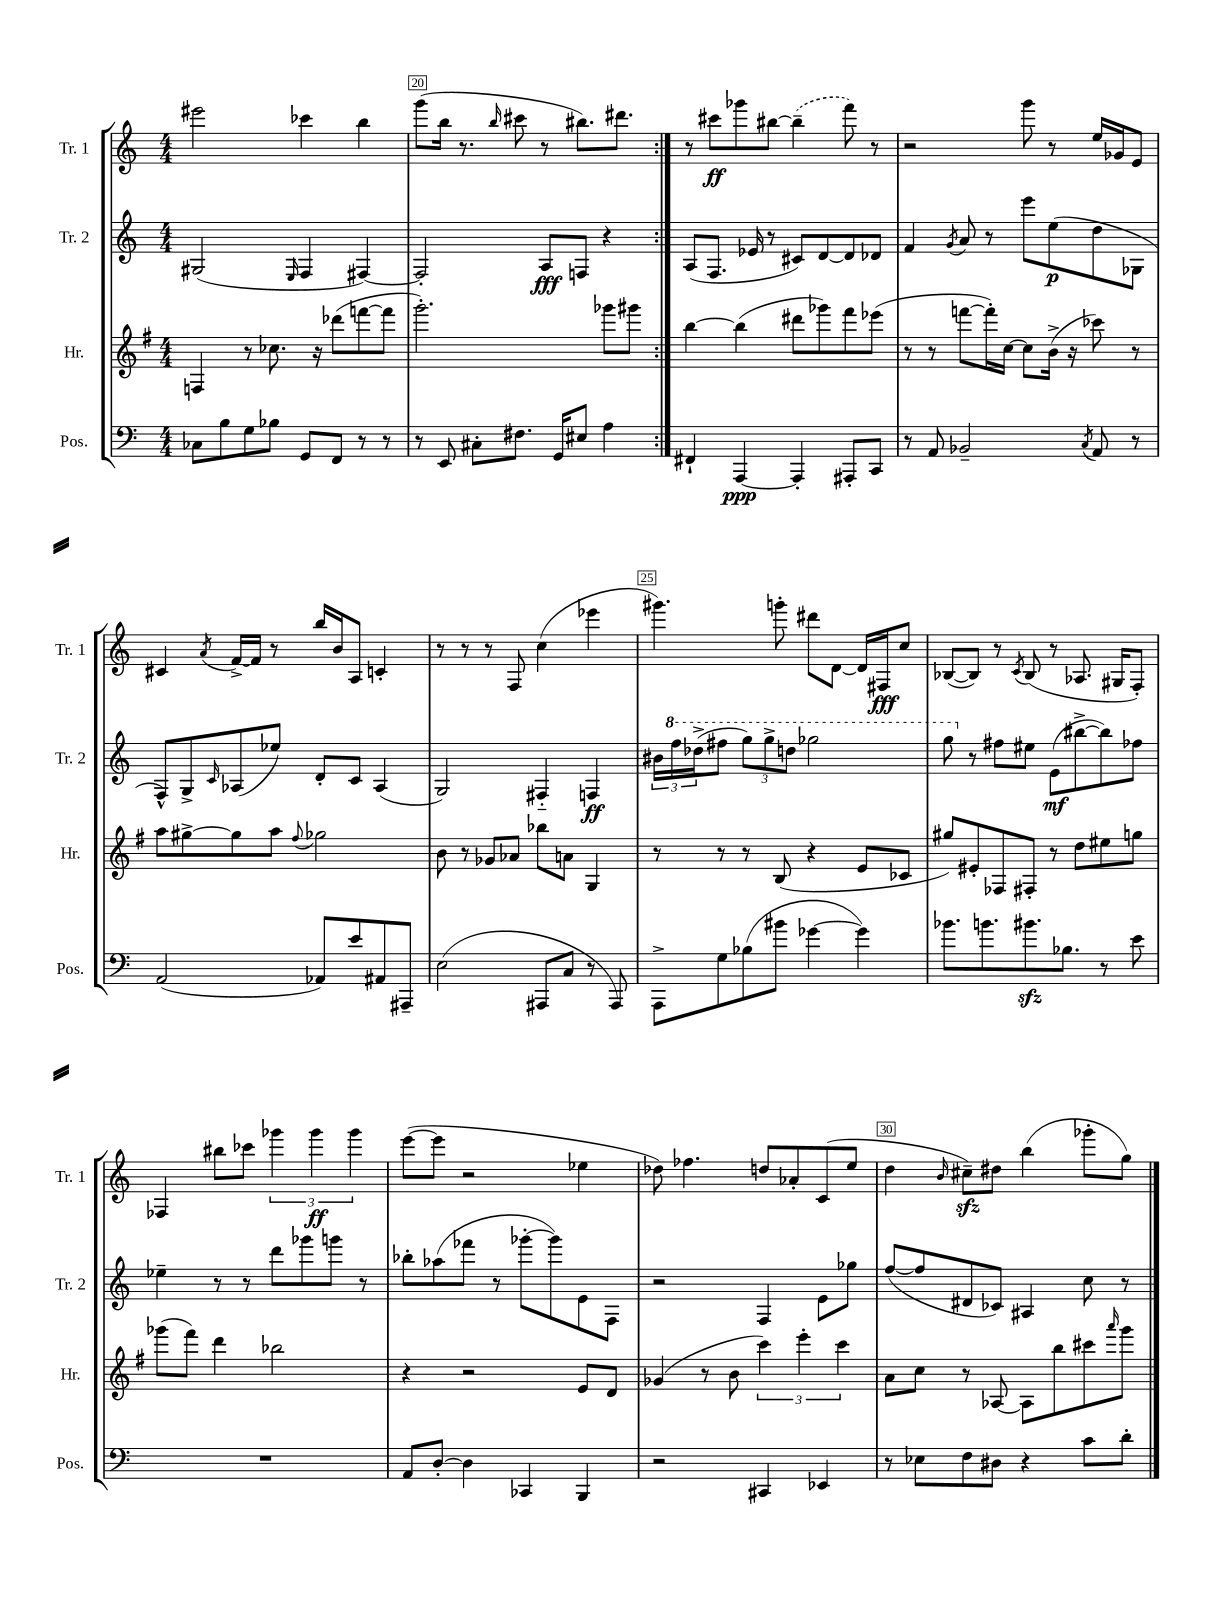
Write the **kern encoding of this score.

**kern	**kern	**kern	**kern
*staff4	*staff3	*staff2	*staff1
*clefF4	*clefG2	*clefG2	*clefG2
*k[]	*k[f#]	*k[]	*k[]
*M4/4	*M4/4	*M4/4	*M4/4
8C-\L	4F/	(2G#/	2eee#\
8B\	.	.	.
8G\	8r	.	.
8B-\J	8.cc-\	.	.
.	.	16qqE/	.
8GG/L	.	4F/	4ccc-\
.	16r	.	.
8FF/J	(8ddd-\L	.	.
8r	[8fff\	[4F#/)	4bb\
8r	8fff\]J	.	.
=	=	=	=
8r	2.ggg'\)	2F#'/]	(8ggg\L
8EE/	.	.	16bb\Jk
.	.	.	8.r
8C#'\L	.	.	.
.	.	.	16qqbb/
8.F#\J	.	.	8ccc#\
.	.	8A/L	8r
16GG/LK	.	.	.
8E#/J	.	8F/J	8.bb#\L)
4A\	8ggg-\L	4r	.
.	.	.	8.ddd#\J
.	8ggg#\J	.	.
=:|!	=:|!	=:|!	=:|!
4FF#`/	[4bb\	(8A/L	8r
.	.	8.F/J	8ccc#\L
[4AAA/	(4bb\]	.	8ggg-\
.	.	16e-/	.
.	.	8r	[8bb#\J
4AAA'/]	8ddd#\L	8c#/L)	(4bb#~\]
.	8ggg-\)	[8d/	.
8AAA#'/L	8fff#\	8d/]	8fff\)
8CC/J	(8eee-\J	8d-/J	8r
=	=	=	=
8r	8r	4f/	2r
8AA/	8r	.	.
.	.	8qg/	.
2BB-~/	[8fff\L	8a/	.
.	16fff'\]L)	8r	.
.	[16cc\JJ	.	.
.	8cc\]L	8eee\L	8ggg\
.	(16b^\Jk	(8ee\	8r
.	16r	.	.
8qC/	.	.	.
8AA/	8ccc-\)	8dd\	16ee/LL
.	.	.	16g-/J
8r	8r	8G-\J	8e/J
=	=	=	=
(2AA/	8aa\L	8F^^/L)	4c#/
.	[8gg#^\	8G^/	.
.	.	16qqc/	8qa/
.	8gg#\]	(8A-/	[16f^/LL
.	.	.	16f/]JJ
.	8aa\J	8ee-/J)	8r
.	8qqff#/	.	.
8AA-/L)	2gg-\	8d'/L	16bb/LL
.	.	.	16b/J
8e/	.	8c/J	8A/J
8AA#/	.	(4A-/	4c'/
8AAA#~/J	.	.	.
=	=	=	=
(2E\	8b\	2G/)	8r
.	8r	.	8r
.	8g-/L	.	8r
.	8a-/J	.	8F/
8AAA#/L	8bb-\L	4F#'~/	(4cc\
8C/J	8a\J	.	.
8r	4G/	4F/	4eee-\
8AAA#/)	.	.	.
=	=	=	=
8AAA^\L	8r	24b#\LL	4.ggg#\)
.	.	24fff\	.
.	.	(24ddd-^\J	.
8G\	8r	8fff#\J	.
(8B-\	8r	12ggg\L)	.
.	.	12ggg^\	.
8b#\J	(8B/	.	8ggg'\
.	.	12ddd\J	.
[4g-\	4r	2ggg-\	8ddd#\L
.	.	.	[8d\J
4g-\])	8e/L	.	16d/]LL
.	.	.	16F#/J
.	8c-/J	.	8cc/J
=	=	=	=
8.b-\L	8gg#/L)	8ggg\	([8B-/L
.	8e#'/	8r	8B-/]J)
8.b\	.	.	.
.	8F-/	8ff#\L	8r
.	.	.	8qc/
8.b#\	8F#'/J	8ee#\J	(8B-/
.	8r	(8e\L	8r
8.B-\J	.	.	.
.	8dd\L	[8bb#^\	8.A-/
8r	8ee#\	8bb#\])	.
.	.	.	16G#/LK
8e\	8gg\J	8ff-\J	8F'/J)
=	=	=	=
1r	(8ggg-\L	4ee-~\	4F-/
.	8fff#\J)	.	.
.	4ddd\	8r	8bb#\L
.	.	8r	8ccc-\J
.	2bb-\	8ddd\L	6ggg-\
.	.	8ggg-\	.
.	.	.	6ggg-\
.	.	8ggg\J	.
.	.	.	6ggg-\
.	.	8r	.
=	=	=	=
8AA/L	4r	8bb-'\L	([8eee\L
[8D'/J	.	(8aa-\	8eee\]J
4D\]	2r	8fff-\J	2r
.	.	8r	.
4CC-/	.	[8ggg-'\L	.
.	.	8ggg-\])	.
4BBB/	8e/L	8e\	4ee-\
.	8d/J	8F\J	.
=	=	=	=
2r	(4g-/	2r	8dd-\)
.	.	.	4.ff-\
.	8r	.	.
.	8b\	.	.
4CC#/	6ccc\)	4F/	8dd/L
.	.	.	8a-'/
.	6eee'\	.	.
4EE-/	.	8e\L	(8c/
.	6ccc\	.	.
.	.	8gg-\J	8ee/J
=	=	=	=
8r	8a\L	([8ff/L	4dd\
8E-\L	8cc\J	8ff/]	.
.	.	.	16qqb/
8F\	8r	8d#/	8cc#~\L)
8D#\J	[8A-/	8c-/J)	8dd#\J
4r	8A-\]L	4A#/	(4bb\
.	8bb\	.	.
8c\L	8ccc#\	8cc\	8ggg-'\L
.	16qqaaa/	.	.
8d'\J	8ggg\J	8r	8gg\J)
==	==	==	==
*-	*-	*-	*-
